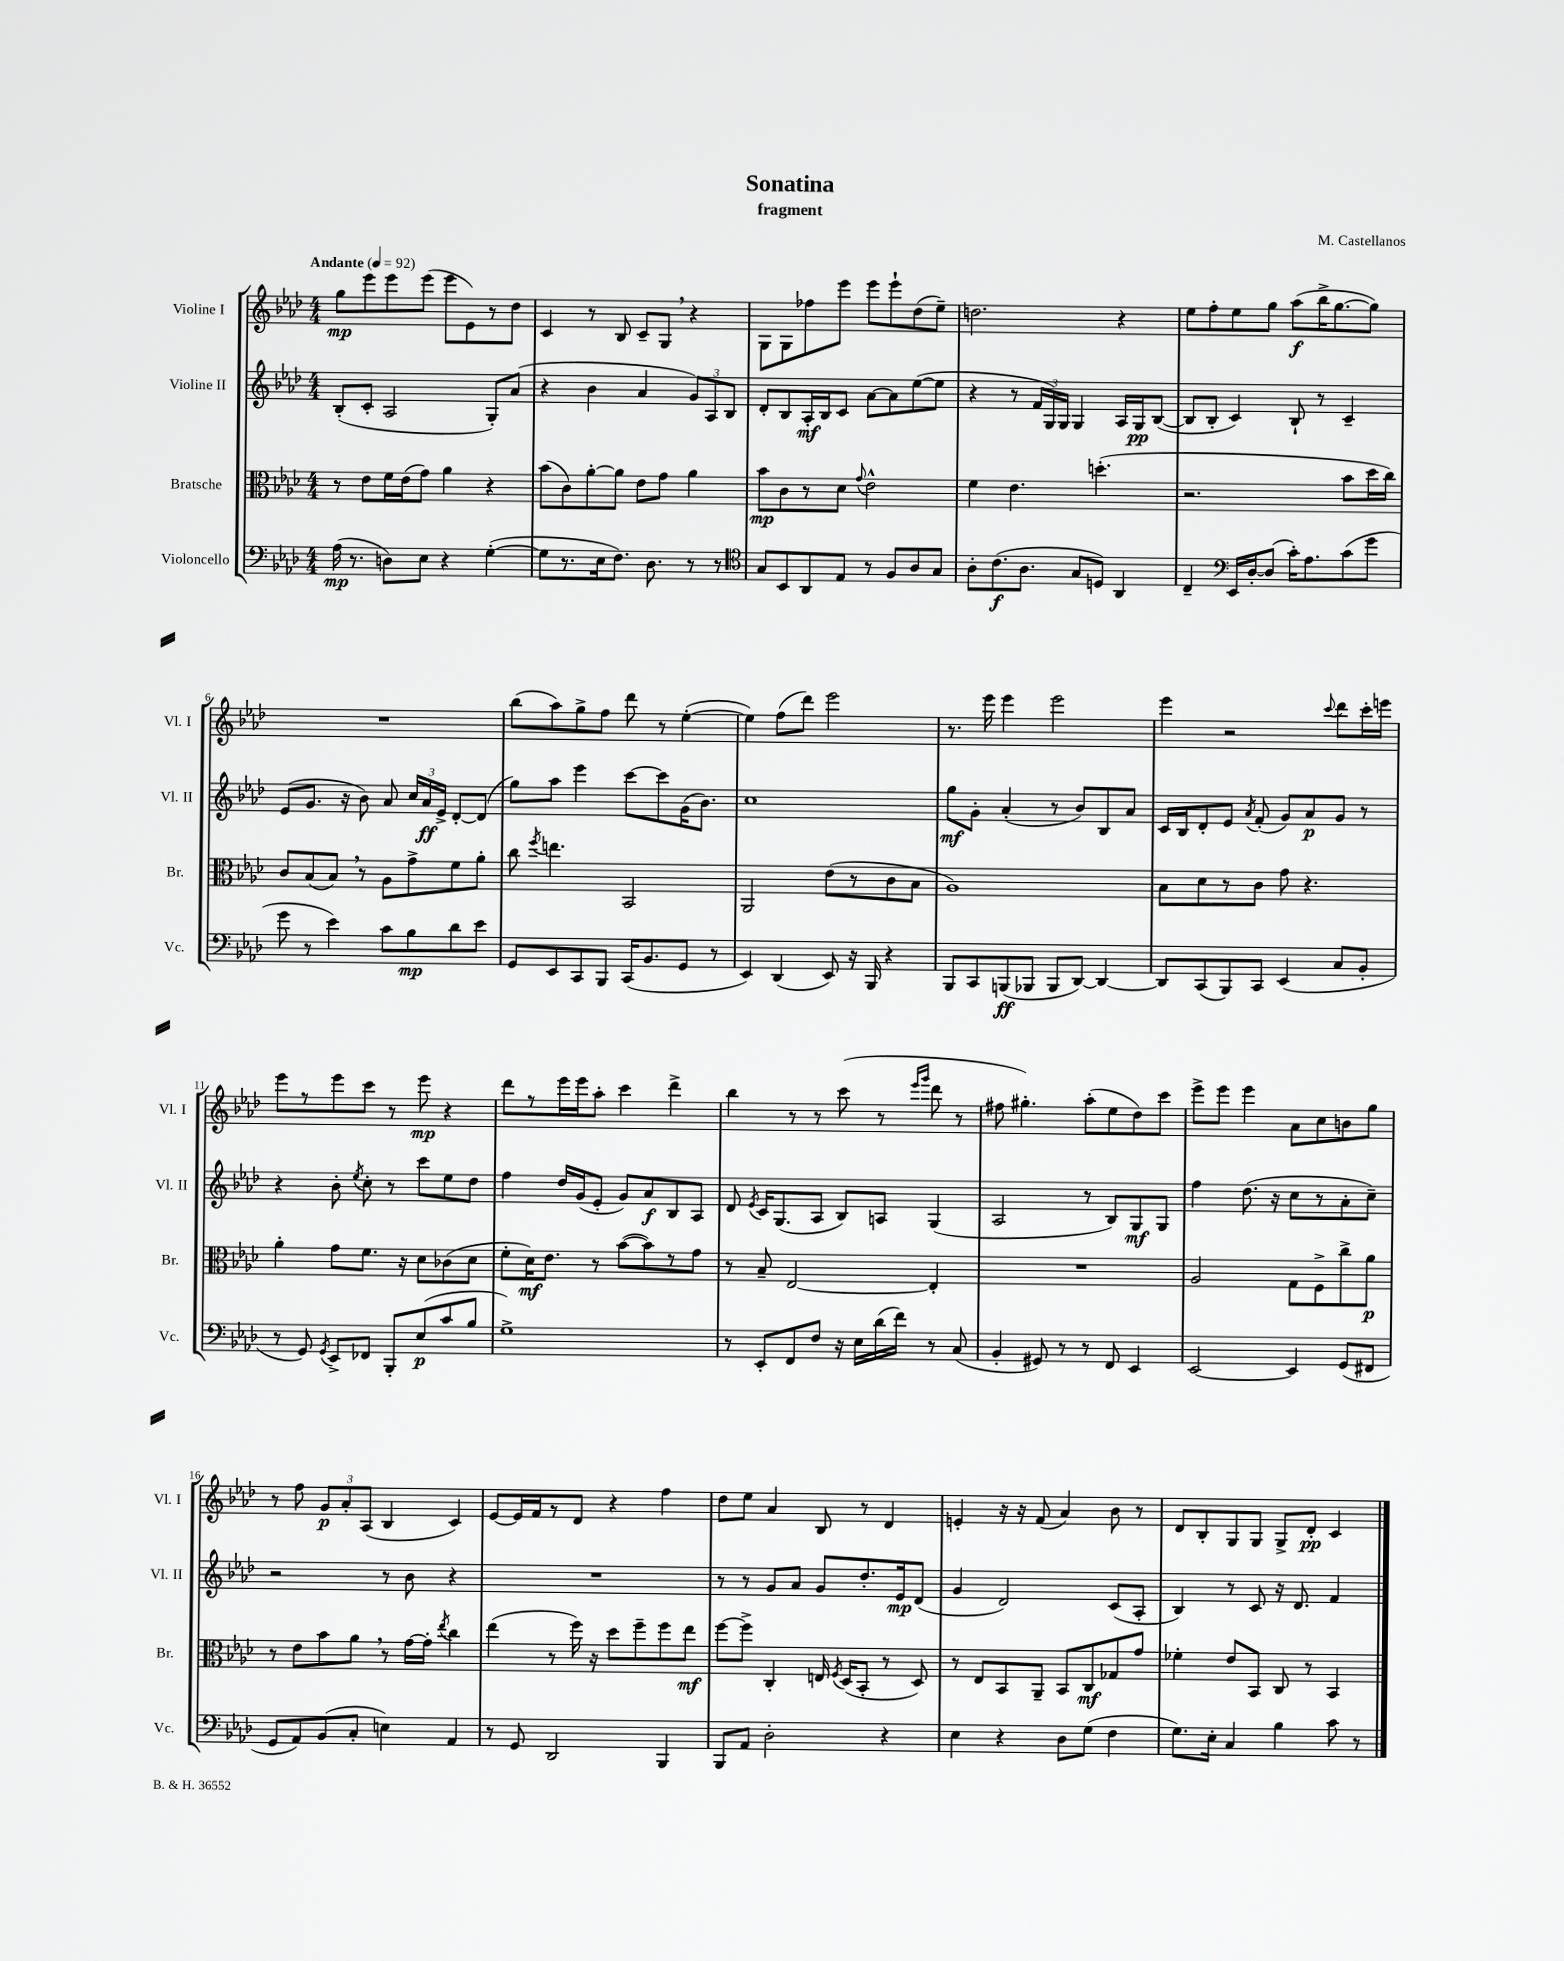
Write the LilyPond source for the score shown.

\header { title = "Sonatina" composer = "M. Castellanos" subtitle = "fragment" }
<<
\new StaffGroup <<
\new Staff = "s0" \with { instrumentName = "Violine I" shortInstrumentName = "Vl. I" } {
    \clef treble \key aes \major \numericTimeSignature \time 4/4 \tempo "Andante" 4 = 92
    \autoBeamOff g''8[\mp ees'''8 ees'''8 ees'''8]( ees'''8[ ees'8) r8 des''8] |
    c'4 r8 bes8 c'8[-- g8] \breathe r4 |
    g8[ g8 fes''8 ees'''8] ees'''8[ ees'''8-! des''8( ees''8]--) |
    d''2. r4 |
    ees''8[ f''8-. ees''8 g''8] aes''8[\f( bes''16-> g''8.~ g''8]) |
    R1 |
    bes''8[( aes''8) g''8-> f''8] des'''8 r8 ees''4~-.( |
    ees''4) f''8[( des'''8]) ees'''2 |
    r8. ees'''16 ees'''4 ees'''2 |
    ees'''4 r2 \appoggiatura { c'''8 } des'''8[ c'''16-. e'''16] |
    ees'''8[ r8 ees'''8 c'''8] r8 ees'''8\mp r4 |
    des'''8[ r8 ees'''16 ees'''16 aes''8]-. c'''4 des'''4-> |
    bes''4 r8 r8 c'''8( r8 \grace { ees'''16[ g'''16] } des'''8 r8 |
    fis''8 gis''4.-.) aes''8[-.( ees''8 des''8) c'''8] |
    ees'''8[-> ees'''8] ees'''4 aes'8[ c''8 b'8 g''8] |
    r8 f''8 \tuplet 3/2 { g'8[\p aes'8-. aes8]( } bes4 c'4) |
    ees'8[~ ees'16 f'16 r8 des'8] r4 f''4 |
    des''8[ ees''8] aes'4 bes8 r8 des'4 |
    e'4-. r16 r16 f'8( aes'4) bes'8 r8 |
    des'8[ bes8-. g8 g8] g8[-> des'8]-.\pp c'4 \bar "|." |
}
\new Staff = "s1" \with { instrumentName = "Violine II" shortInstrumentName = "Vl. II" } {
    \clef treble \key aes \major \numericTimeSignature \time 4/4
    \autoBeamOff bes8[-.( c'8]-. aes2 g8[-.) aes'8]( |
    r4 bes'4 aes'4 \tuplet 3/2 { g'8[) aes8 bes8] } |
    des'8[-. bes8 aes16-.\mf bes16 c'8] aes'8[~ aes'8 ees''8~( ees''8] |
    r4 r8 \tuplet 3/2 { f'16[ g16) g16] } g4 aes16[ g16\pp bes8]~( |
    bes8[ bes8]-. c'4) bes8-! r8 c'4-- |
    ees'8[( g'8.] r16 bes'8) aes'8 \tuplet 3/2 { c''16[ aes'16\ff ees'16]-> } des'8[~-. des'8]( |
    g''8[) aes''8] ees'''4 c'''8[~ c'''8 g'16( bes'8.]) |
    c''1 |
    g''8[\mf g'8]-. aes'4-.( r8 bes'8[) bes8 aes'8] |
    c'16[ bes16 des'8-. ees'8] \acciaccatura { aes'8 } f'8-.( g'8[) aes'8\p g'8] r8 |
    r4 bes'8-. \acciaccatura { ees''8 } c''8-. r8 c'''8[ ees''8 des''8] |
    f''4 des''16[ g'16( ees'8]-. g'8[) aes'8\f bes8 aes8] |
    des'8 \acciaccatura { ees'8 } c'16[ g8.( aes8] bes8[) a8] g4( |
    aes2 r8 bes8[) g8\mf g8] |
    f''4 des''8.( r16 c''8[ r8 aes'8-. c''8]--) |
    r2 r8 bes'8 r4 |
    R1 |
    r8 r8 g'8[ aes'8] g'8[ des''8.-. ees'16\mp des'8]( |
    g'4 des'2) c'8[( aes8]-. |
    bes4) r8 c'8 r16 des'8. f'4 \bar "|." |
}
\new Staff = "s2" \with { instrumentName = "Bratsche" shortInstrumentName = "Br." } {
    \clef alto \key aes \major \numericTimeSignature \time 4/4
    \autoBeamOff r8 ees'8[ f'16 ees'16( g'8]) aes'4 r4 |
    bes'8[( c'8) aes'8~-. aes'8] ees'8[ g'8] aes'4 |
    bes'8[\mp c'8 r8 des'8] \appoggiatura { g'8 } ees'2-^ |
    f'4 ees'4. d''4.-.( |
    r2. bes'8[ des''16 c''16]) |
    c'8[ bes8( bes8]) \breathe r8 aes8[ g'8-> f'8 aes'8]-. |
    c''8 \acciaccatura { f''8 } e''4. bes,2 |
    aes,2 ees'8[( r8 c'8 bes8] |
    aes1) |
    bes8[ des'8 r8 c'8] g'8 r4. |
    aes'4-. g'8[ f'8.] r16 des'8[ ces'8( des'8] |
    f'8[-. des'16\mf) ees'8.] r8 bes'8[~( bes'8) r8 g'8] |
    r8 bes8-- ees2~ ees4-. |
    R1 |
    aes2 g8[ f8-> c''8-> aes'8]\p |
    r8 ees'8[ bes'8 aes'8] \breathe r8 g'16[~ g'16]-. \acciaccatura { ees''8 } c''4 |
    ees''4( r8 f''16) r16 des''8[ f''8-- f''8 ees''8]\mf |
    f''8[~ f''8]-> c4-. e16 \acciaccatura { f8 } des16[( bes,8]-. r8 des8) |
    r8 ees8[ bes,8 aes,8]-- bes,8[ c8\mf ges8 g'8] |
    fes'4-. ees'8[ bes,8] c8 r8 bes,4 \bar "|." |
}
\new Staff = "s3" \with { instrumentName = "Violoncello" shortInstrumentName = "Vc." } {
    \clef bass \key aes \major \numericTimeSignature \time 4/4
    \autoBeamOff aes16\mp( r8. d8[) ees8] r4 g4~-.( |
    g8[ r8. ees16 f8.]) des8. r8 r8 |
    \clef tenor g8[ bes,8 aes,8 ees8] r8 f8[ aes8 g8] |
    aes8[-. c'8.\f( aes8.] g8[ d8]) aes,4 |
    c4-- \clef bass ees,16[ des16~-. des8]( c'16[-.) aes8. c'8( g'8] |
    g'8 r8 ees'4) c'8[ bes8\mp des'8 ees'8] |
    g,8[ ees,8 c,8 bes,,8] c,16[( bes,8. g,8] r8 |
    ees,4) des,4( ees,8) r16 bes,,16 r4 |
    bes,,8[ c,8 b,,8\ff( bes,,8] bes,,8[ des,8]~) des,4~ |
    des,8[ c,8( bes,,8) c,8] ees,4( c8[ bes,8]-. |
    r8 g,8) \acciaccatura { g,8 } ees,8[-> fes,8] bes,,8[-. ees8\p( c'8 bes8] |
    g1->) |
    r8 ees,8[-. f,8 f8] r16 ees16[ des'16( f'16]) r8 c8( |
    bes,4-. gis,8) r8 r8 f,8 ees,4 |
    ees,2~ ees,4 g,8[( fis,8] |
    g,8[ aes,8) bes,8( c8]-. e4) aes,4 |
    r8 g,8 des,2 bes,,4 |
    bes,,8[ aes,8] des2-. r4 |
    ees4 r4 des8[ g8]( f4 |
    g8.[) ees16]-. c4 bes4 c'8 r8 \bar "|." |
}
>>
>>
